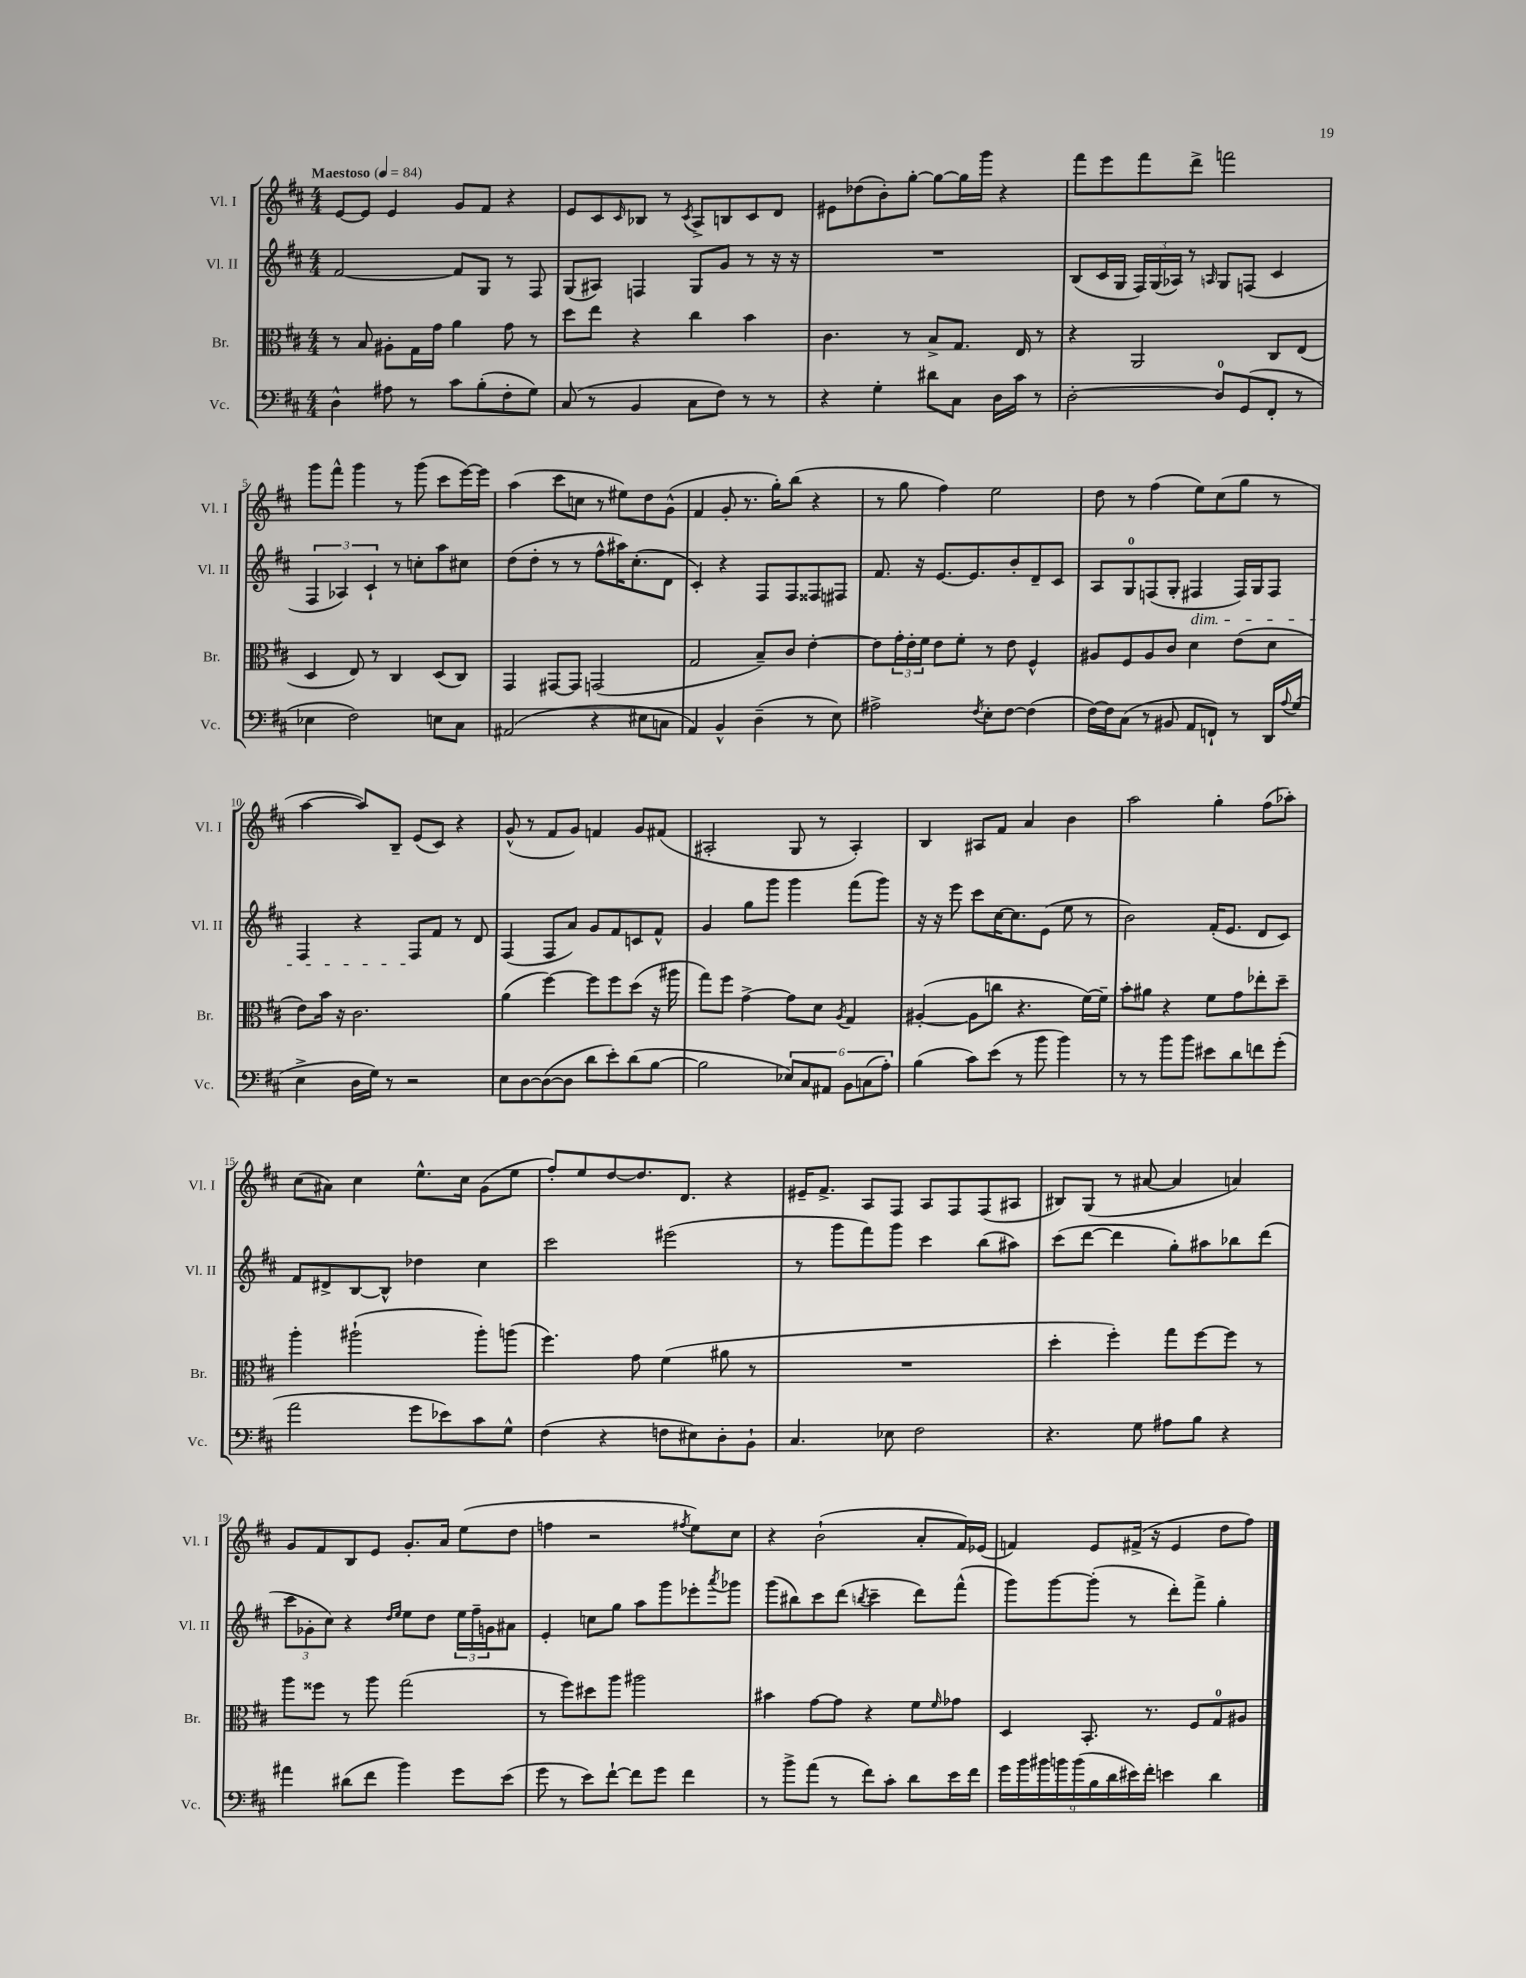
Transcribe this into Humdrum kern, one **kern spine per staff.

**kern	**kern	**kern	**kern
*part4	*part3	*part2	*part1
*staff4	*staff3	*staff2	*staff1
*I"Vc.	*I"Br.	*I"Vl. II	*I"Vl. I
*I'Vc.	*I'Br.	*I'Vl. II	*I'Vl. I
*clefF4	*clefC3	*clefG2	*clefG2
*k[f#c#]	*k[f#c#]	*k[f#c#]	*k[f#c#]
*M4/4	*M4/4	*M4/4	*M4/4
*MM84	*MM84	*MM84	*MM84
=1	=1	=1	=1
!	!	!	!LO:TX:a:B:t=Maestoso
4D^^\	8r	[2f#/	[8e/L
.	8B/	.	8e/J]
8A#X\	8A#X'\L	.	4e/
8r	16G\L	.	.
.	16g\JJ	.	.
8c#\L	4a\	8f#/L]	8g/L
(8B'\	.	8G/J	8f#/J
8F#'\	8g\	8r	4r
8G\J)	8r	8F#/	.
=2	=2	=2	=2
(8C#/	8dd\L	(8G/L	8e/L
8r	8ee\J	8A#X/J)	8c#/
.	.	.	16qqc#/
4BB/	4r	4Fn/	8B-X/J
.	.	.	8r
.	.	.	8qc#/
8C#\L	4cc#\	8G/L	8A^/L
8F#\J)	.	8g/J	8Bn/
8r	4b\	8r	8c#/
8r	.	16r	8d/J
.	.	16r	.
=3	=3	=3	=3
4r	4.c#\	1r	8e#X\L
.	.	.	(8dd-X\
4G'\	.	.	8b'\)
.	8r	.	[8gg'\J
8d#X\L	8B^/L	.	8gg\L_
8C#\J	8.G/J	.	16gg\L]
.	.	.	16ggg\JJ
16D\LL	.	.	4r
16c#\JJ	16E/	.	.
8r	8r	.	.
=4	=4	=4	=4
[2D'\	4r	(8B/L	8fff#\L
.	.	16c#/L	8eee\
.	.	16G/JJ	.
.	2AA/	24F#/LL)	8fff#\
.	.	(24G/	.
.	.	24A-X/JJ)	.
.	.	8r	8ddd^\J
.	.	16qqAn/	.
8D/L]	.	8G/L	2fffn\
(8GG/	.	(8Fn/J	.
8FF#'/J	8C#/L	4c#/	.
8r	(8E/J	.	.
!!LO:LB:g=z
=5	=5	=5	=5
4E-X\	4D/	6F#/	8ggg\L
.	.	.	8fff#^^\J
.	.	6A-X/)	.
2F#\)	8E/)	.	4ggg\
.	.	6c#`/	.
.	8r	.	.
.	4C#/	8r	8r
.	.	8ccn'\L	(8ggg\
8En\L	(8D/L	8aa\	8ccc#\L
8C#\J	8C#/J)	8cc#X\J	[16eee\L)
.	.	.	16eee\JJ]
=6	=6	=6	=6
(2AA#X/	4GG/	(8dd\L	(4aa\
.	.	8dd'\J	.
.	[8GG#X/L	8r	8ccc#\L
.	8GG#/J]	8r	8ccn\J
4r	(2GGn/	8ff#^^\L	8r
.	.	16aa#X\K)	8ee#X\L)
.	.	(8.cc#'\	.
8E#X\L	.	.	8dd\
8Cn\J	.	8d\J	(8g^^\J
=7	=7	=7	=7
4AA/)	2G/	4c#'/)	4f#/
4BB^^/	.	4r	8g'/
.	.	.	8.r
(4D~\	8B~/L)	8F#/L	.
.	.	.	16gg'\KL)
.	8c#/J	8F#/	(8bb\J
8r	[4e'\	8F##X/	4r
8E\)	.	8F#X/J	.
=8	=8	=8	=8
2A#X^\	8e\L]	8.f#/	8r
.	24g'\L	.	8gg\
.	24e'\	.	.
.	.	16r	.
.	24f#\JJ	.	.
.	8e\L	[8.e/L	4ff#\)
.	8f#'\J	.	.
.	.	8.e/]	.
8qF#/	.	.	.
8E'\L	8r	.	2ee\
[8F#\J	8e\	8b'/	.
(4F#\]	4F#^^/	8d~/	.
.	.	8c#/J	.
=9	=9	=9	=9
[16F#\LL)	8A#X/L	8A/L	8dd\
16F#\J]	.	.	.
(8C#\J	8F#/	8G/	8r
8r	8A#/	(8Fn/	(4ff#\
8BB#X/	8c#/J	8G'/J	.
!	!	!LO:TX:b:i:t=dim.	!
8AA/L	4d\	4F#X/	8ee\L)
8FFn`/J)	.	.	(8cc#\
8r	(8e\L	16F#/LL)	8gg\J
.	.	16G/J	.
16DD/LL	8d\J	8F#/J	8r
8qqA/	.	.	.
(16G/JJ	.	.	.
!!LO:LB:g=z
=10	=10	=10	=10
4E^\	8e\L)	4F#/	[4aa\
.	16b\Jk	.	.
.	16r	.	.
16D\LL	2.c#\	4r	8aa/L])
16G\JJ)	.	.	.
8r	.	.	8B~/J
2r	.	8F#/L	(8e/L
.	.	8f#/J	8c#/J)
.	.	8r	4r
.	.	8d/	.
=11	=11	=11	=11
8E\L	(4a\	(4F#/	(8g^^/
[8D\	.	.	8r
(8D\_	[4ff#\)	8F#/L	8f#/L
8D\J]	.	8a/J)	8g/J)
8d\L	8ff#\L]	8g/L	4fn/
8e'\)	8ff#\	8f#/	.
(8d\	(8dd\J	8cn/	8g/L
[8B\J	16r	8f#^^/J	(8f#X/J
.	16aa#X\	.	.
=12	=12	=12	=12
2B\]	8gg\L)	4g/	2A#X'/
.	8ff#\J	.	.
.	[4g^\	8gg\L	.
.	.	8ggg\J	.
12E-X/L)	8g\L]	4ggg\	8G/
12C#/	.	.	.
.	8d\J	.	8r
12AA#X/J	.	.	.
.	8qA/	.	.
12BB\L	4G/	(8fff#\L	4A#'/)
(12Cn\	.	.	.
.	.	8ggg\J)	.
12A'\J)	.	.	.
=13	=13	=13	=13
(4B\	([4A#X'/	16r	4B/
.	.	16r	.
.	.	8eee\	.
8c#\L)	8A#\L]	8ccc#\L	8A#X/L
(8e\J	8ccn\J	[16cc#\K	8f#/J
.	.	8.cc#\]	.
8r	4.r	.	4a/
8b\	.	(8e\J	.
4b\)	.	8ee\	4b\
.	[16f#\LL)	8r	.
.	16f#~\JJ]	.	.
=14	=14	=14	=14
8r	8b'\L	2b\)	2aa\
8r	8a#X\J	.	.
8b\L	4r	.	.
8b\J	.	.	.
8e#X\L	8f#\L	(16f#'/KL	4gg'\
.	.	8.e/J	.
8d\	8g\	.	.
8fn\	8ee-X'\	8d/L	(8ff#\L
(8g'\J	8dd~\J	8c#/J)	8aa-X'\J)
!!LO:LB:g=z
=15	=15	=15	=15
2a\	4aa'\	8f#/L	(8cc#\L
.	.	8d#X^/	8a#X\J)
.	(2aa#X`\	[8B/	4cc#\
.	.	8B^^/J]	.
8g\L	.	4dd-X\	8.ee^^\L
8e-X\)	.	.	.
.	.	.	16cc#\Jk
8c#\	8aa#'\L)	4cc#\	(8g\L
8G^^\J	(8aan\J	.	8ee\J
=16	=16	=16	=16
(4F#\	4.ff#\)	2ccc#\	8ff#'/L)
.	.	.	8ee/
4r	.	.	[8dd/
.	8g\	.	8.dd/]
8Fn\L	(4f#\	(2eee#X\	.
.	.	.	8.d/J
8E#X\)	.	.	.
8D'\	8a#X\	.	4r
8BB`\J	8r	.	.
=17	=17	=17	=17
4.C#/	1r	8r	16e#X~/KL
.	.	.	8.f#^/J
.	.	8ggg\L	.
.	.	8fff#\)	8A/L
8E-X\	.	8ggg\J	8F#/J
2F#\	.	4ccc#\	8A/L
.	.	.	8F#/
.	.	(8bb\L	(8F#/
.	.	8aa#X\J)	8A#X/J
=18	=18	=18	=18
4.r	4dd'\	(8ccc#\L	8B#X/L)
.	.	[8ddd\J	(8G/J
.	4ff#'\)	4ddd\]	8r
8G\	.	.	[8a#X/
8A#X\L	8gg\L	8gg'\L)	4a#/]
8B\J	[8ff#\	8aa#X\	.
4r	8ff#\J]	8bb-X\	4an/)
.	8r	(8ddd\J	.
!!LO:LB:g=z
=19	=19	=19	=19
4a#X\	8aa\L	12ccc#\L	8g/L
.	.	12g-X'\	.
.	8ff##X\J	.	8f#/
.	.	12cc#\J)	.
(8d#X\L	8r	4r	8B/
8f#\J	8aa\	.	8e/J
.	.	16qqdd/LL	.
.	.	16qqee/JJ	.
4b\)	(2gg\	8ee\L	8.g'/L
.	.	8dd\J	.
.	.	.	16a/Jk
8g\L	.	24ee\LL	(8ee\L
.	.	24ff#~\	.
.	.	24gn\J	.
(8e\J	.	8a#X\J	8dd\J
=20	=20	=20	=20
8g\	8r	4e'/	4ffn\
8r	8ff#\L)	.	.
8e\L)	8dd#X\	8ccn\L	2r
[8f#`\J	8aa\J	8gg\J	.
8f#\L]	2aa#X\	8aa\L	.
8g\J	.	8ggg\	.
.	.	.	8qff#X/
4f#\	.	8eee-X'\	8ee\L)
.	.	8qaaa/	.
.	.	8ggg-X\J	8cc#\J
=21	=21	=21	=21
8r	4b#X\	(8ggg\L	4r
8b^\L	.	8bb#X\)	.
(8a\J	[8g\L	8ccc#\	(2b`\
8r	8g\J]	(8ddd\J	.
.	.	8qbbn/	.
8f#\L)	4r	4ccc#~\	.
8c#'\J	.	.	.
8d\L	8f#\L	8ddd\L)	8a'/L
.	16qqf#/	.	.
16e\L	8g-X\J	(8fff#^^\J	16f#/L)
16f#\JJ	.	.	(16e-X/JJ
=22	=22	=22	=22
18g\LL	4D/	8ggg\L)	4fn/)
18b\	.	.	.
18b#X\	.	.	.
.	.	[8ggg\	.
18bn\	.	.	.
(18b\	.	.	.
.	8.BB'/	(8ggg'\J]	8e/L
18B\	.	.	.
18d\	.	.	.
.	.	8r	(16f#X^/Jk
18e#X\)	.	.	.
.	8.r	.	16r
18f#'\JJ	.	.	.
4en\	.	8ddd'\L)	4e/
.	8F#/L	8fff#^\J	.
4d\	8G/	4gg'\	8dd\L
.	8A#X/J	.	8ff#\J)
==	==	==	==
*-	*-	*-	*-
